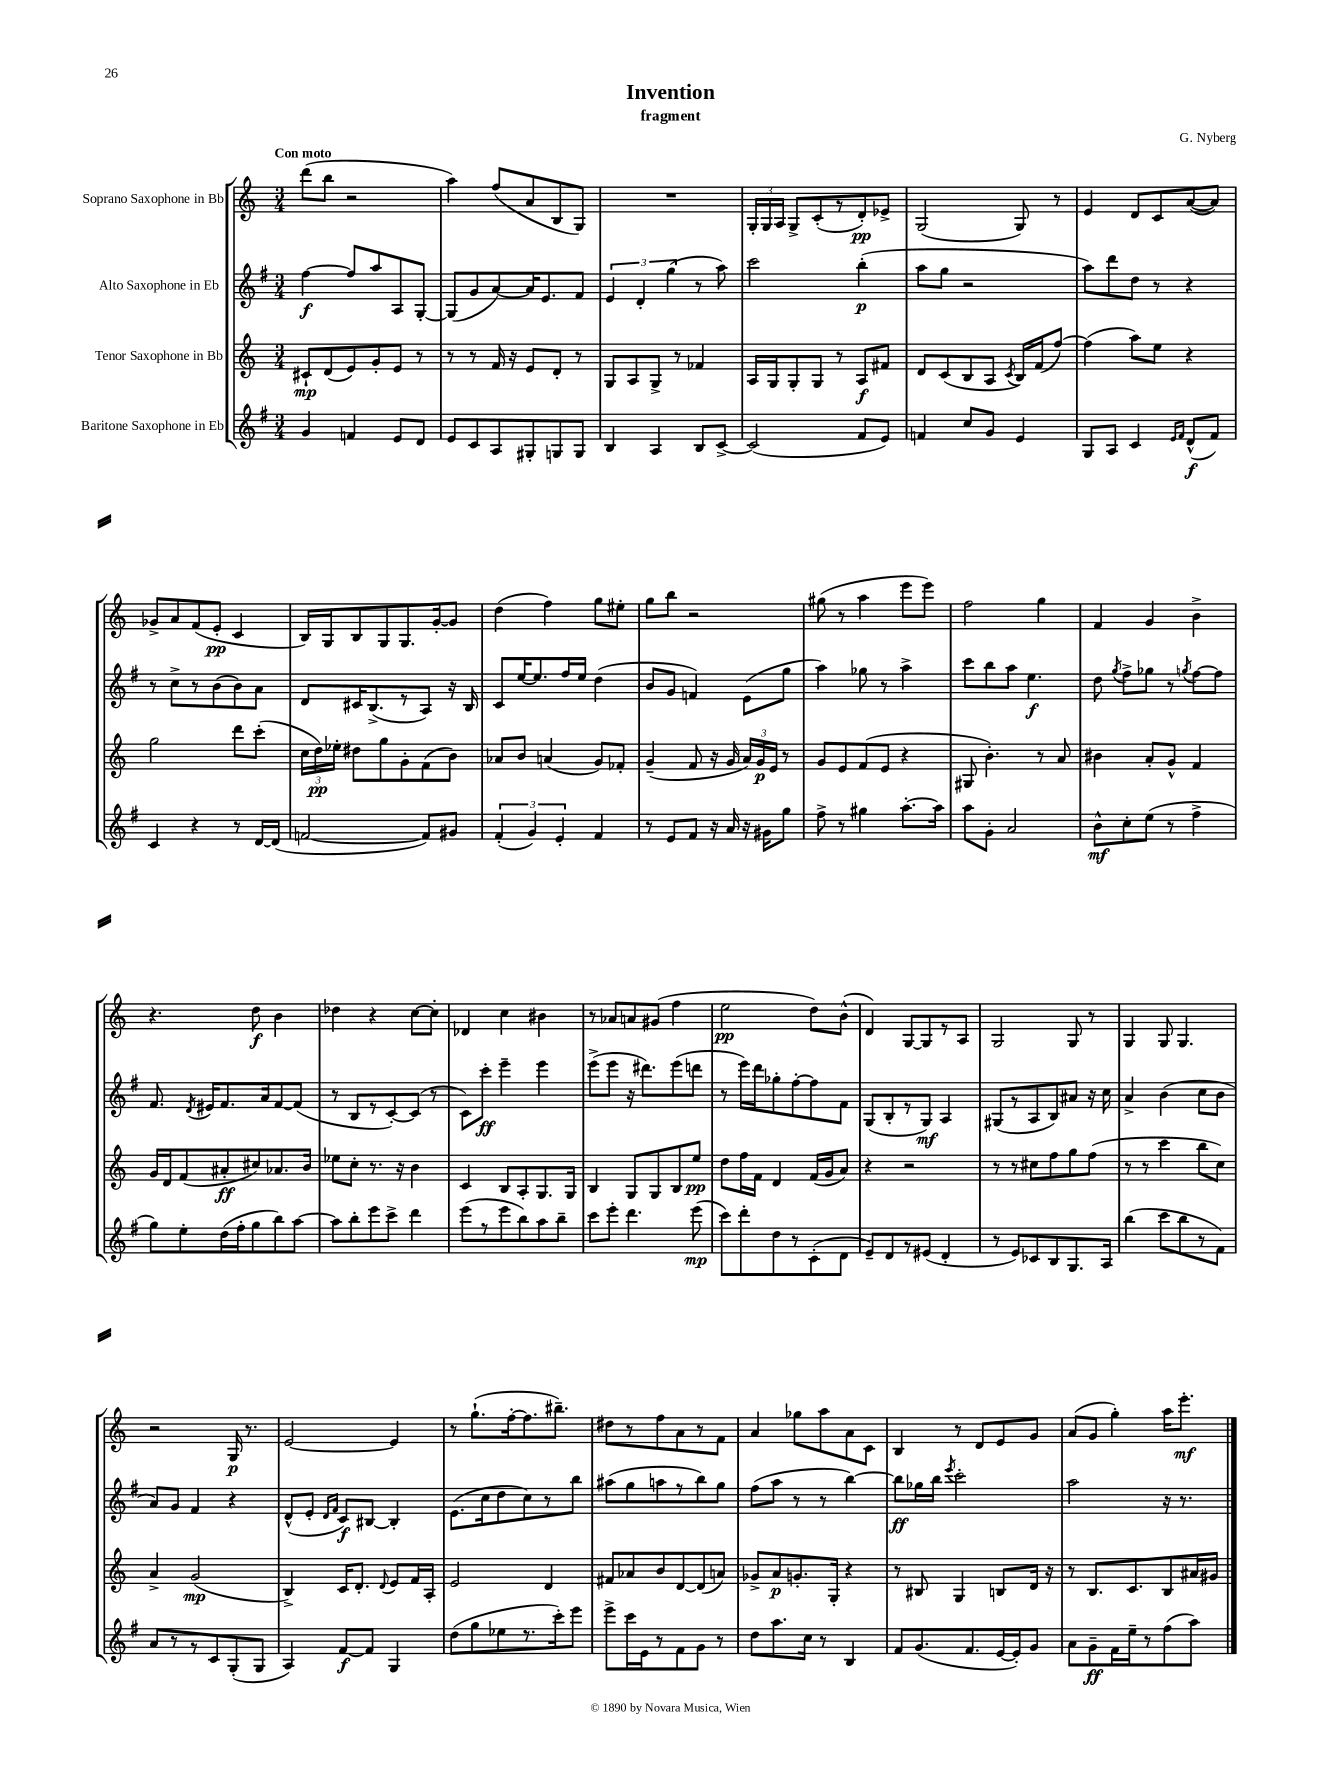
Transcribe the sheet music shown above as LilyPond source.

\header { title = "Invention" composer = "G. Nyberg" subtitle = "fragment" }
<<
\new StaffGroup <<
\new Staff = "s0" \with { instrumentName = "Soprano Saxophone in Bb" } {
    \clef treble \key c \major \numericTimeSignature \time 3/4 \tempo "Con moto"
    \autoBeamOff d'''8[( b''8] r2 |
    a''4) f''8[( a'8 b8 g8]) |
    R2. |
    \tuplet 3/2 { g16[-. g16 a16] } g8[-> c'8-.( r8 d'8-.\pp) ees'8]-> |
    g2( g8) r8 |
    e'4 d'8[ c'8 a'8~( a'8]) |
    ges'8[-> a'8 f'8( e'8]-.\pp c'4 |
    b16[) g16 b8 g8 g8. g'16~-. g'8] |
    d''4( f''4) g''8[ eis''8]-. |
    g''8[ b''8] r2 |
    gis''8( r8 a''4 e'''8[ e'''8]) |
    f''2 g''4 |
    f'4 g'4 b'4-> |
    r4. d''8\f b'4 |
    des''4 r4 c''8[~ c''8]-. |
    des'4 c''4 bis'4 |
    r8 aes'8[ a'8 gis'8]( f''4 |
    e''2\pp d''8[) b'8]-^( |
    d'4) g8[~ g8 r8 a8] |
    g2 g8 r8 |
    g4 g8 g4. |
    r2 g16\p r8. |
    e'2~ e'4 |
    r8 g''8.[-!( f''16~-. f''8. bis''8.]--) |
    dis''8[ r8 f''8 a'8 r8 f'8] |
    a'4 ges''8[ a''8 a'8 c'8] |
    b4 r8 d'8[ e'8 g'8] |
    a'8[( g'8] g''4-.) a''16[ e'''8.]-.\mf \bar "|." |
}
\new Staff = "s1" \with { instrumentName = "Alto Saxophone in Eb" } {
    \clef treble \key g \major \numericTimeSignature \time 3/4
    \autoBeamOff fis''4~\f fis''8[ a''8 a8 g8]~-. |
    g8[( g'8 a'8~) a'16 e'8. fis'8] |
    \tuplet 3/2 { e'4 d'4-. g''4( } r8 a''8) |
    c'''2 b''4-.\p( |
    a''8[ g''8] r2 |
    a''8[) d'''8 d''8] r8 r4 |
    r8 c''8[-> r8 b'8( b'8) a'8] |
    d'8[ cis'16 b8.->( r8 a8]) r16 b16 |
    c'8[ e''16~ e''8. fis''16 e''16] d''4( |
    b'8[ g'8] f'4) e'8[( g''8] |
    a''4) ges''8 r8 a''4-> |
    c'''8[ b''8 a''8] e''4.\f |
    d''8 \acciaccatura { g''8 } fis''8[-> ges''8] r8 \acciaccatura { g''8 } fis''8[~ fis''8] |
    fis'8. \acciaccatura { d'8 } eis'16[ fis'8. a'16 fis'8~ fis'8]( |
    r8 b8[ r8 c'8~-.) c'8]( r8 |
    c'8[) c'''8]-.\ff e'''4-- e'''4 |
    e'''8[->( e'''8] r16 dis'''8.[) e'''8( d'''8] |
    r8 e'''16[) d'''16 ges''8-. fis''8~-. fis''8 fis'8] |
    g8[( b8-. r8 g8]\mf) a4 |
    gis8[( r8 a8 b8) ais'8] r16 c''16 |
    a'4-> b'4( c''8[ b'8] |
    a'8[) g'8] fis'4 r4 |
    d'8[-^( e'8]-. \grace { d'16[ fis'16] } c'8[\f) bis8]~ bis4-. |
    e'8.[( c''16 d''8 c''8) r8 b''8] |
    ais''8[( g''8 a''8 r8 b''8) g''8] |
    fis''8[( a''8] r8 r8 b''4~) |
    b''8[\ff ges''16 b''16] \acciaccatura { e'''8 } c'''2-. |
    a''2 r16 r8. \bar "|." |
}
\new Staff = "s2" \with { instrumentName = "Tenor Saxophone in Bb" } {
    \clef treble \key c \major \numericTimeSignature \time 3/4
    \autoBeamOff cis'8[-!\mp d'8( e'8) g'8-. e'8] r8 |
    r8 r8 f'16 r16 e'8[ d'8]-. r8 |
    g8[ a8 g8]-> r8 fes'4 |
    a16[ g16 g8-. g8] r8 a8[\f fis'8] |
    d'8[ c'8( b8 a8] \acciaccatura { c'8 } b16[) f'16( f''8]~) |
    f''4( a''8[) e''8] r4 |
    g''2 d'''8[ c'''8]-.( |
    \tuplet 3/2 { c''16[ d''16\pp) ees''16]-. } dis''8[ g''8 g'8-. f'8( b'8]) |
    aes'8[ b'8] a'4( g'8[) fes'8]-. |
    g'4--( f'8 r16 g'16 \tuplet 3/2 { a'16[) g'16\p e'16] } r8 |
    g'8[ e'8 f'8( e'8] r4 |
    gis8 b'4.-.) r8 a'8 |
    bis'4 a'8[-. g'8]-^ f'4 |
    g'16[ d'16 f'8( ais'8-.\ff cis''8) aes'8. b'16] |
    ees''8[ c''8]-. r8. r16 b'4 |
    c'4 b8[ a8-. g8. g16] |
    b4 g8[ g8 b8 e''8]\pp |
    d''8[ f''16 f'16] d'4 f'16[( g'16 a'8]) |
    r4 r2 |
    r8 r8 cis''8[ f''8 g''8 f''8]( |
    r8 r8 c'''4 b''8[ c''8]) |
    a'4-> g'2\mp( |
    b4->) c'16[ d'8.]-. \appoggiatura { d'8 } e'8[ f'16 a16]-. |
    e'2 d'4 |
    fis'8[ aes'8 b'8 d'8~ d'8( a'8]) |
    ges'8[-> a'8\p g'8.-. g16]-. r4 |
    r8 bis8 g4 b8[ d'16] r16 |
    r8 b8.[ c'8. b8 ais'16 gis'16] \bar "|." |
}
\new Staff = "s3" \with { instrumentName = "Baritone Saxophone in Eb" } {
    \clef treble \key g \major \numericTimeSignature \time 3/4
    \autoBeamOff g'4 f'4 e'8[ d'8] |
    e'8[ c'8 a8 gis8-. g8 g8] |
    b4 a4 b8[ c'8]~-> |
    c'2( fis'8[ e'8]) |
    f'4 c''8[ g'8] e'4 |
    g8[ a8] c'4 \grace { e'16[ fis'16] } d'8[-^\f( fis'8]) |
    c'4 r4 r8 d'16[~ d'16]( |
    f'2~ f'8[) gis'8] |
    \tuplet 3/2 { fis'4-.( g'4) e'4-. } fis'4 |
    r8 e'8[ fis'8] r16 a'16 r16 gis'16[ g''8] |
    fis''8-> r8 gis''4 a''8.[~-. a''16] |
    a''8[ g'8]-. a'2 |
    b'8[-^\mf c''8-. e''8]( r8 fis''4-> |
    g''8[) e''8-. d''16( fis''16-. g''8 b''8) a''8]~ |
    a''8[ b''8-. e'''8 c'''8]-> d'''4 |
    e'''8[( r8 e'''8 b''8) a''8 b''8]-- |
    c'''8[ e'''8]-. d'''4. e'''8\mp( |
    c'''8[) d'''8-. d''8 r8 c'8-.( d'8] |
    e'8[--) d'8 r8 eis'8]( d'4-. |
    r8 e'8[) ces'8 b8 g8. a16] |
    b''4( c'''8[ b''8 r8 fis'8]) |
    a'8[ r8 r8 c'8 g8-.( g8] |
    a4) fis'8[~\f fis'8] g4 |
    d''8[( g''8 ees''8 r8. c'''16-.) e'''8] |
    e'''8[-> c'''16 e'16 r8 fis'8 g'8] r8 |
    d''8[ a''8. c''16] r8 b4 |
    fis'8[ g'8.( fis'8. e'16~ e'16-.) g'8] |
    a'8[ g'8--\ff fis'16 e''16-- r8 fis''8( a''8]) \bar "|." |
}
>>
>>
\layout { \context { \Score \remove "Bar_number_engraver" } }
